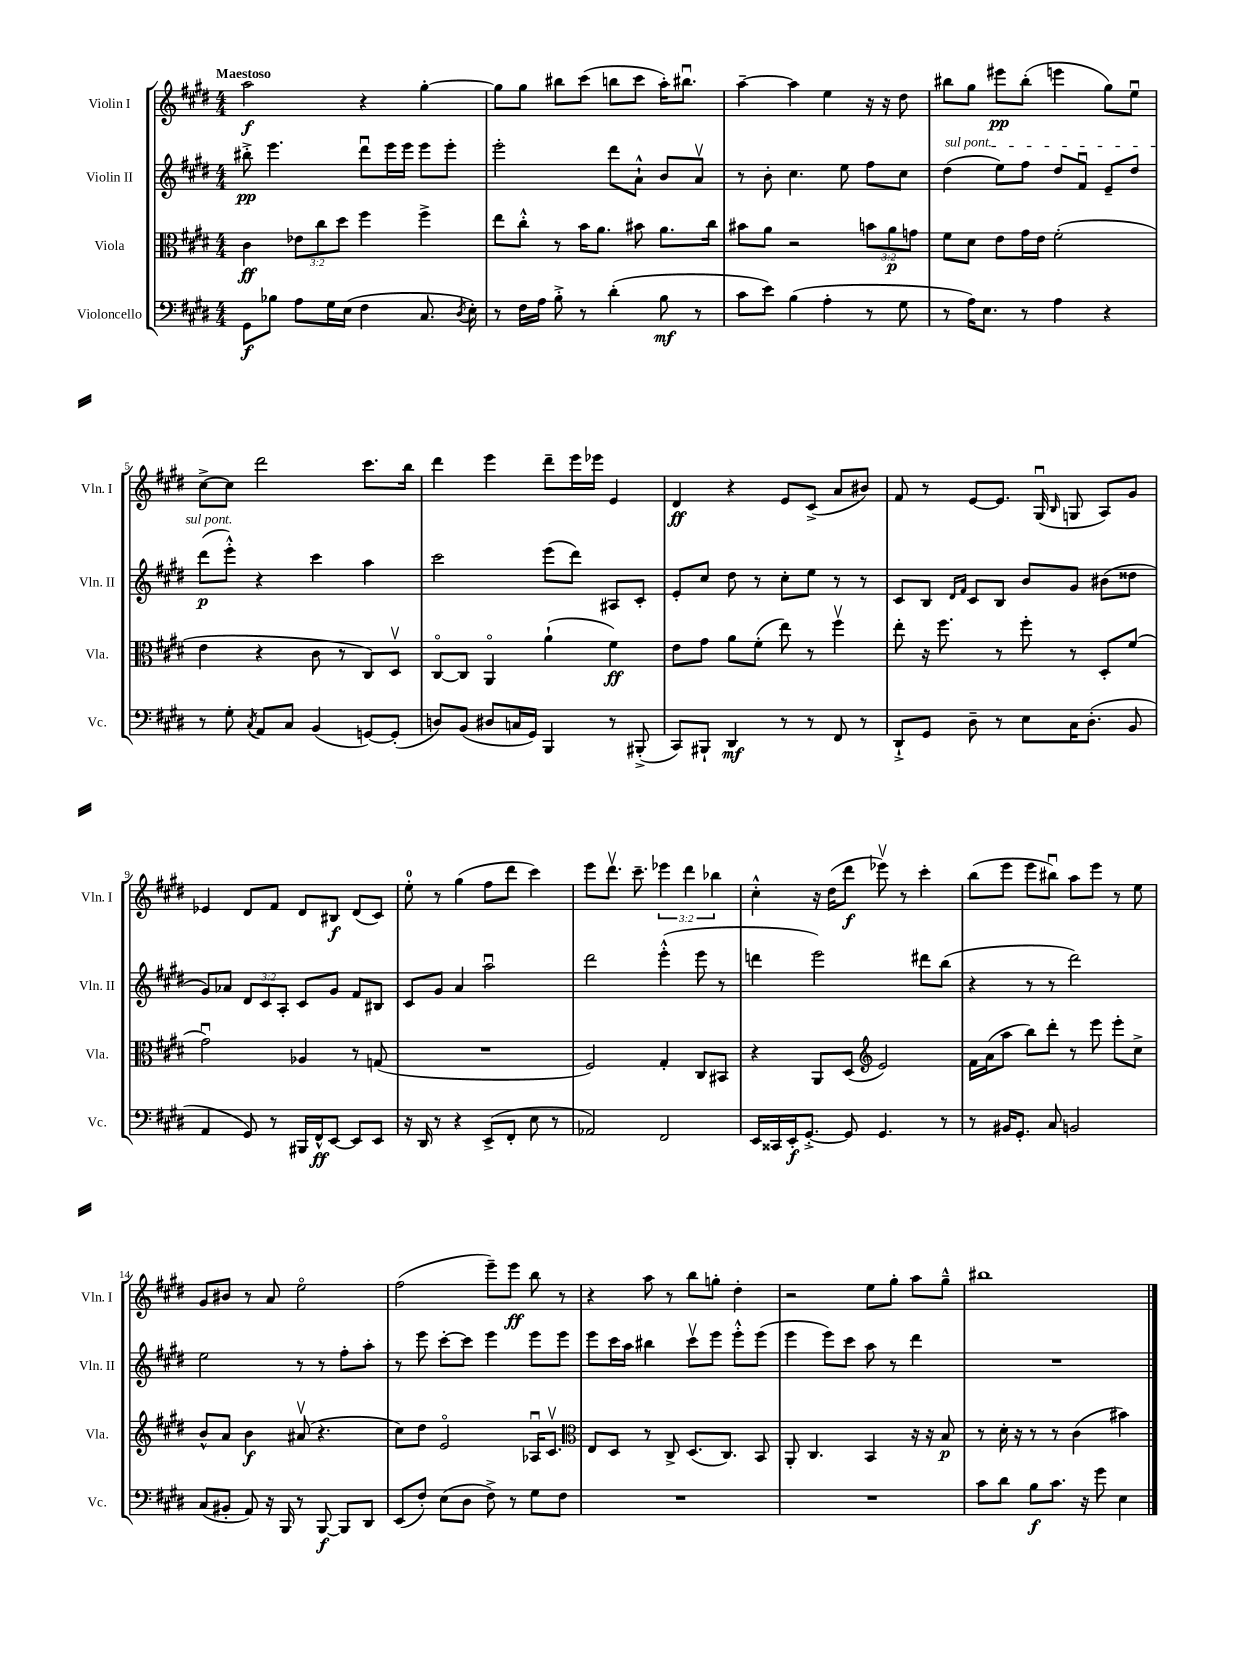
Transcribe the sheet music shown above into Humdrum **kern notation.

**kern	**dynam	**kern	**dynam	**kern	**dynam	**kern	**dynam
*part4	*part4	*part3	*part3	*part2	*part2	*part1	*part1
*staff4	*staff4	*staff3	*staff3	*staff2	*staff2	*staff1	*staff1
*I"Violoncello	*	*I"Viola	*	*I"Violin II	*	*I"Violin I	*
*I'Vc.	*	*I'Vla.	*	*I'Vln. II	*	*I'Vln. I	*
*clefF4	*	*clefC3	*	*clefG2	*	*clefG2	*
*k[f#c#g#d#]	*	*k[f#c#g#d#]	*	*k[f#c#g#d#]	*	*k[f#c#g#d#]	*
*M4/4	*	*M4/4	*	*M4/4	*	*M4/4	*
=1	=1	=1	=1	=1	=1	=1	=1
!	!	!	!	!	!	!LO:TX:a:B:t=Maestoso	!
8GG#\L	f	4c#\	ff	8bb#X'^\	pp	2aa\	f
8B-X\J	.	.	.	4.eee\	.	.	.
8A\L	.	12e-X\L	.	.	.	.	.
.	.	12cc#\	.	.	.	.	.
16G#\L	.	.	.	.	.	.	.
.	.	12dd#\J	.	.	.	.	.
(16E\JJ	.	.	.	.	.	.	.
4F#\	.	4ff#\	.	8ddd#u\L	.	4r	.
.	.	.	.	16eee\L	.	.	.
.	.	.	.	16eee\JJ	.	.	.
8.C#/	.	4ff#^\	.	8eee\L	.	[4gg#'\	.
.	.	.	.	8eee'\J	.	.	.
8qD#/	.	.	.	.	.	.	.
16E'\)	.	.	.	.	.	.	.
=2	=2	=2	=2	=2	=2	=2	=2
8r	.	8ee\L	.	2eee'\	.	8gg#\L]	.
16F#\LL	.	8cc#'^^\J	.	.	.	8gg#\J	.
16A\JJ	.	.	.	.	.	.	.
8B'^\	.	8r	.	.	.	8bb#X\L	.
8r	.	16b\KL	.	.	.	(8ccc#\J	.
.	.	8.a\J	.	.	.	.	.
(4d#'\	.	.	.	8ddd#\L	.	8bbn\L	.
.	.	8b#X\	.	8a`^^\J	.	8ccc#\J	.
8B\	mf	8.a\L	.	8b/L	.	16aa'\KL)	.
.	.	.	.	.	.	8.bb#Xu\J	.
8r	.	.	.	8av/J	.	.	.
.	.	16cc#\Jk	.	.	.	.	.
=3	=3	=3	=3	=3	=3	=3	=3
8c#\L	.	8b#X\L	.	8r	.	[4aa~\	.
8e\J)	.	8a\J	.	8b'\	.	.	.
(4B\	.	2r	.	4.cc#\	.	4aa\]	.
4A'\	.	.	.	.	.	4ee\	.
.	.	.	.	8ee\	.	.	.
8r	.	12bn\L	.	8ff#\L	.	16r	.
.	.	.	.	.	.	16r	.
.	.	12a\	p	.	.	.	.
8G#\	.	.	.	8cc#\J	.	8dd#\	.
.	.	12gn\J	.	.	.	.	.
=4	=4	=4	=4	=4	=4	=4	=4
!	!	!	!	!LO:TX:a:i:t=sul pont.	!	!	!
8r	.	8f#\L	.	(4dd#\	.	8bb#X\L	.
16A\KL)	.	8d#\J	.	.	.	8gg#\J	.
8.E\J	.	.	.	.	.	.	.
.	.	8e\L	.	8ee\L)	.	8eee#X\L	pp
8r	.	16g#\L	.	8ff#\J	.	(8bb#'\J	.
.	.	16e\JJ	.	.	.	.	.
4A\	.	(2f#'\	.	8dd#/L	.	4eeen\	.
.	.	.	.	8f#u/J	.	.	.
4r	.	.	.	8e~/L	.	8gg#\L)	.
.	.	.	.	8dd#/J	.	8eeu\J	.
!!LO:LB:g=z
=5	=5	=5	=5	=5	=5	=5	=5
8r	.	4e\	.	(8ddd#\L	p	[8cc#^\L	.
8G#'\	.	.	.	8eee'^^\J)	.	8cc#\J]	.
8qC#/	.	.	.	.	.	.	.
8AA/L	.	4r	.	4r	.	2ddd#\	.
8C#/J	.	.	.	.	.	.	.
(4BB/	.	8c#\	.	4ccc#\	.	.	.
.	.	8r	.	.	.	.	.
[8GGn/L)	.	8C#/L)	.	4aa\	.	8.ccc#\L	.
(8GG'/J]	.	8D#v/J	.	.	.	.	.
.	.	.	.	.	.	16bb\Jk	.
=6	=6	=6	=6	=6	=6	=6	=6
8Dn/L)	.	[8C#/L	.	2ccc#\	.	4ddd#\	.
(8BB/J	.	8C#/J]	.	.	.	.	.
8D#X/L	.	4AA/	.	.	.	4eee\	.
16Cn/L	.	.	.	.	.	.	.
16GG#/JJ)	.	.	.	.	.	.	.
4BBB/	.	(4a`\	.	(8eee\L	.	8ddd#~\L	.
.	.	.	.	8ddd#\J)	.	16eee\L	.
.	.	.	.	.	.	16eee-X\JJ	.
8r	.	4f#\)	ff	8A#X/L	.	4e/	.
(8BBB#X'^/	.	.	.	8c#'/J	.	.	.
=7	=7	=7	=7	=7	=7	=7	=7
8CC#/L)	.	8e\L	.	8e'/L	.	4d#/	ff
8BBB#X`/J	.	8g#\J	.	8cc#/J	.	.	.
4DD#/	mf	8a\L	.	8dd#\	.	4r	.
.	.	(8f#'\J	.	8r	.	.	.
8r	.	8ee\)	.	8cc#'\L	.	8e/L	.
8r	.	8r	.	8ee\J	.	(8c#^/J	.
8FF#/	.	4ff#v\	.	8r	.	8a/L	.
8r	.	.	.	8r	.	8b#X/J)	.
=8	=8	=8	=8	=8	=8	=8	=8
8DD#`^/L	.	8ee'\	.	8c#/L	.	8f#/	.
8GG#/J	.	16r	.	8B/J	.	8r	.
.	.	8.ff#\	.	.	.	.	.
.	.	.	.	16qqd#/LL	.	.	.
.	.	.	.	16qqf#/JJ	.	.	.
8D#~\	.	.	.	8c#/L	.	[8e/L	.
8r	.	8r	.	8B/J	.	8.e/J]	.
8E\L	.	8ff#'\	.	8b/L	.	.	.
.	.	.	.	.	.	(16G#u/	.
.	.	.	.	.	.	16qqB/	.
16C#\K	.	8r	.	8g#/J	.	8Gn/	.
(8.D#'\J	.	.	.	.	.	.	.
.	.	8D#'/L	.	(8b#X\L	.	8A/L)	.
8BB/	.	(8f#/J	.	8dd##X\J	.	8g#/J	.
!!LO:LB:g=z
=9	=9	=9	=9	=9	=9	=9	=9
4AA/	.	2g#u\)	.	8g#/L)	.	4e-X/	.
.	.	.	.	8a-X/J	.	.	.
8GG#/)	.	.	.	12d#/L	.	8d#/L	.
.	.	.	.	12c#/	.	.	.
8r	.	.	.	.	.	8f#/J	.
.	.	.	.	12A'/J	.	.	.
16BBB#X/LL	.	4A-X/	.	8c#/L	.	8d#/L	.
16FF#^^/J	ff	.	.	.	.	.	.
[8EE/J	.	.	.	8g#/J	.	8B#X/J	f
8EE/L]	.	8r	.	8f#/L	.	(8d#/L	.
8EE/J	.	(8Gn/	.	8B#X/J	.	8c#/J)	.
=10	=10	=10	=10	=10	=10	=10	=10
16r	.	1r	.	8c#/L	.	8ee'\	.
16DD#/	.	.	.	.	.	.	.
8r	.	.	.	8g#/J	.	8r	.
4r	.	.	.	4a/	.	(4gg#\	.
(8EE^/L	.	.	.	2aau\	.	8ff#\L	.
8FF#'/J	.	.	.	.	.	8ddd#\J	.
8E\	.	.	.	.	.	4ccc#\)	.
8r	.	.	.	.	.	.	.
=11	=11	=11	=11	=11	=11	=11	=11
2AA-X/)	.	2F#/)	.	2ddd#\	.	8eee\L	.
.	.	.	.	.	.	8.ddd#v\J	.
.	.	.	.	.	.	8.ccc#~\	.
2FF#/	.	4G#'/	.	(4eee'^^\	.	6eee-X\	.
.	.	.	.	.	.	6ddd#\	.
.	.	8C#/L	.	8eee\	.	.	.
.	.	.	.	.	.	6bb-X\	.
.	.	8BB#X/J	.	8r	.	.	.
=12	=12	=12	=12	=12	=12	=12	=12
16EE/LL	.	4r	.	4dddn\	.	4cc#'^^\	.
16CC##X/	.	.	.	.	.	.	.
16EE'/J	f	.	.	.	.	.	.
[8.GG#'^/J	.	.	.	.	.	.	.
.	.	8AA/L	.	2eee\)	.	16r	.
.	.	.	.	.	.	(16dd#\KL	.
8GG#/]	.	(8D#/J	.	.	.	8ddd#\J	f
*	*	*clefG2	*	*	*	*	*
4.GG#/	.	2e/)	.	.	.	8eee-Xv\)	.
.	.	.	.	.	.	8r	.
.	.	.	.	8ddd#X\L	.	4ccc#'\	.
8r	.	.	.	(8bb\J	.	.	.
=13	=13	=13	=13	=13	=13	=13	=13
8r	.	16f#\LL	.	4r	.	(8bb\L	.
.	.	(16a\J	.	.	.	.	.
16BB#X/KL	.	8aa\J	.	.	.	8eee\J	.
8.GG#'/J	.	.	.	.	.	.	.
.	.	8bb\L)	.	8r	.	8eee\L	.
8C#/	.	8ddd#'\J	.	8r	.	8bb#Xu\J)	.
2BBn/	.	8r	.	2ddd#\)	.	8aa\L	.
.	.	8eee\	.	.	.	8eee\J	.
.	.	8eee'\L	.	.	.	8r	.
.	.	8cc#^\J	.	.	.	8ee\	.
!!LO:LB:g=z
=14	=14	=14	=14	=14	=14	=14	=14
(8C#/L	.	8b^^/L	.	2ee\	.	8g#/L	.
8BB#X'/J	.	8a/J	.	.	.	8b#X/J	.
8AA/)	.	4b\	f	.	.	8r	.
16r	.	.	.	.	.	8a/	.
16BBB/	.	.	.	.	.	.	.
8r	.	(8a#Xv/	.	8r	.	2ee\	.
[8BBB/	f	4.r	.	8r	.	.	.
8BBB/L]	.	.	.	8ff#'\L	.	.	.
8DD#/J	.	.	.	8aa'\J	.	.	.
=15	=15	=15	=15	=15	=15	=15	=15
(8EE/L	.	8cc#\L)	.	8r	.	(2ff#\	.
8F#'/J)	.	8dd#\J	.	8eee\	.	.	.
(8E\L	.	2e/	.	[8ccc#'\L	.	.	.
8D#\J	.	.	.	8ccc#\J]	.	.	.
8F#^\)	.	.	.	4eee\	.	8eee~\L)	.
8r	.	.	.	.	.	8eee\J	ff
8G#\L	.	16A-Xu/KL	.	8eee\L	.	8bb\	.
.	.	8.c#v/J	.	.	.	.	.
8F#\J	.	.	.	8eee\J	.	8r	.
=16	=16	=16	=16	=16	=16	=16	=16
*	*	*clefC3	*	*	*	*	*
1r	.	8E/L	.	8eee\L	.	4r	.
.	.	8D#/J	.	16ccc#\L	.	.	.
.	.	.	.	16aa\JJ	.	.	.
.	.	8r	.	4bb#X\	.	8aa\	.
.	.	8C#^/	.	.	.	8r	.
.	.	(8.D#/L	.	8ccc#v\L	.	8bb\L	.
.	.	.	.	8eee\J	.	8ggn'\J	.
.	.	8.C#/J)	.	.	.	.	.
.	.	.	.	8eee'^^\L	.	4dd#'\	.
.	.	8BB/	.	(8eee\J	.	.	.
=17	=17	=17	=17	=17	=17	=17	=17
1r	.	8AA'/	.	4eee\	.	2r	.
.	.	4.C#/	.	.	.	.	.
.	.	.	.	8eee\L)	.	.	.
.	.	.	.	8ccc#\J	.	.	.
.	.	4BB/	.	8aa\	.	8ee\L	.
.	.	.	.	8r	.	8gg#'\J	.
.	.	16r	.	4ddd#\	.	8aa\L	.
.	.	16r	.	.	.	.	.
.	.	8B/	p	.	.	8gg#~^^\J	.
=18	=18	=18	=18	=18	=18	=18	=18
8c#\L	.	8r	.	1r	.	1bb#X	.
8d#\J	.	16d#'\	.	.	.	.	.
.	.	16r	.	.	.	.	.
8B\L	f	8r	.	.	.	.	.
8.c#\J	.	8r	.	.	.	.	.
.	.	(4c#\	.	.	.	.	.
16r	.	.	.	.	.	.	.
8g#\	.	.	.	.	.	.	.
4E\	.	4b#X\)	.	.	.	.	.
==	==	==	==	==	==	==	==
*-	*-	*-	*-	*-	*-	*-	*-
